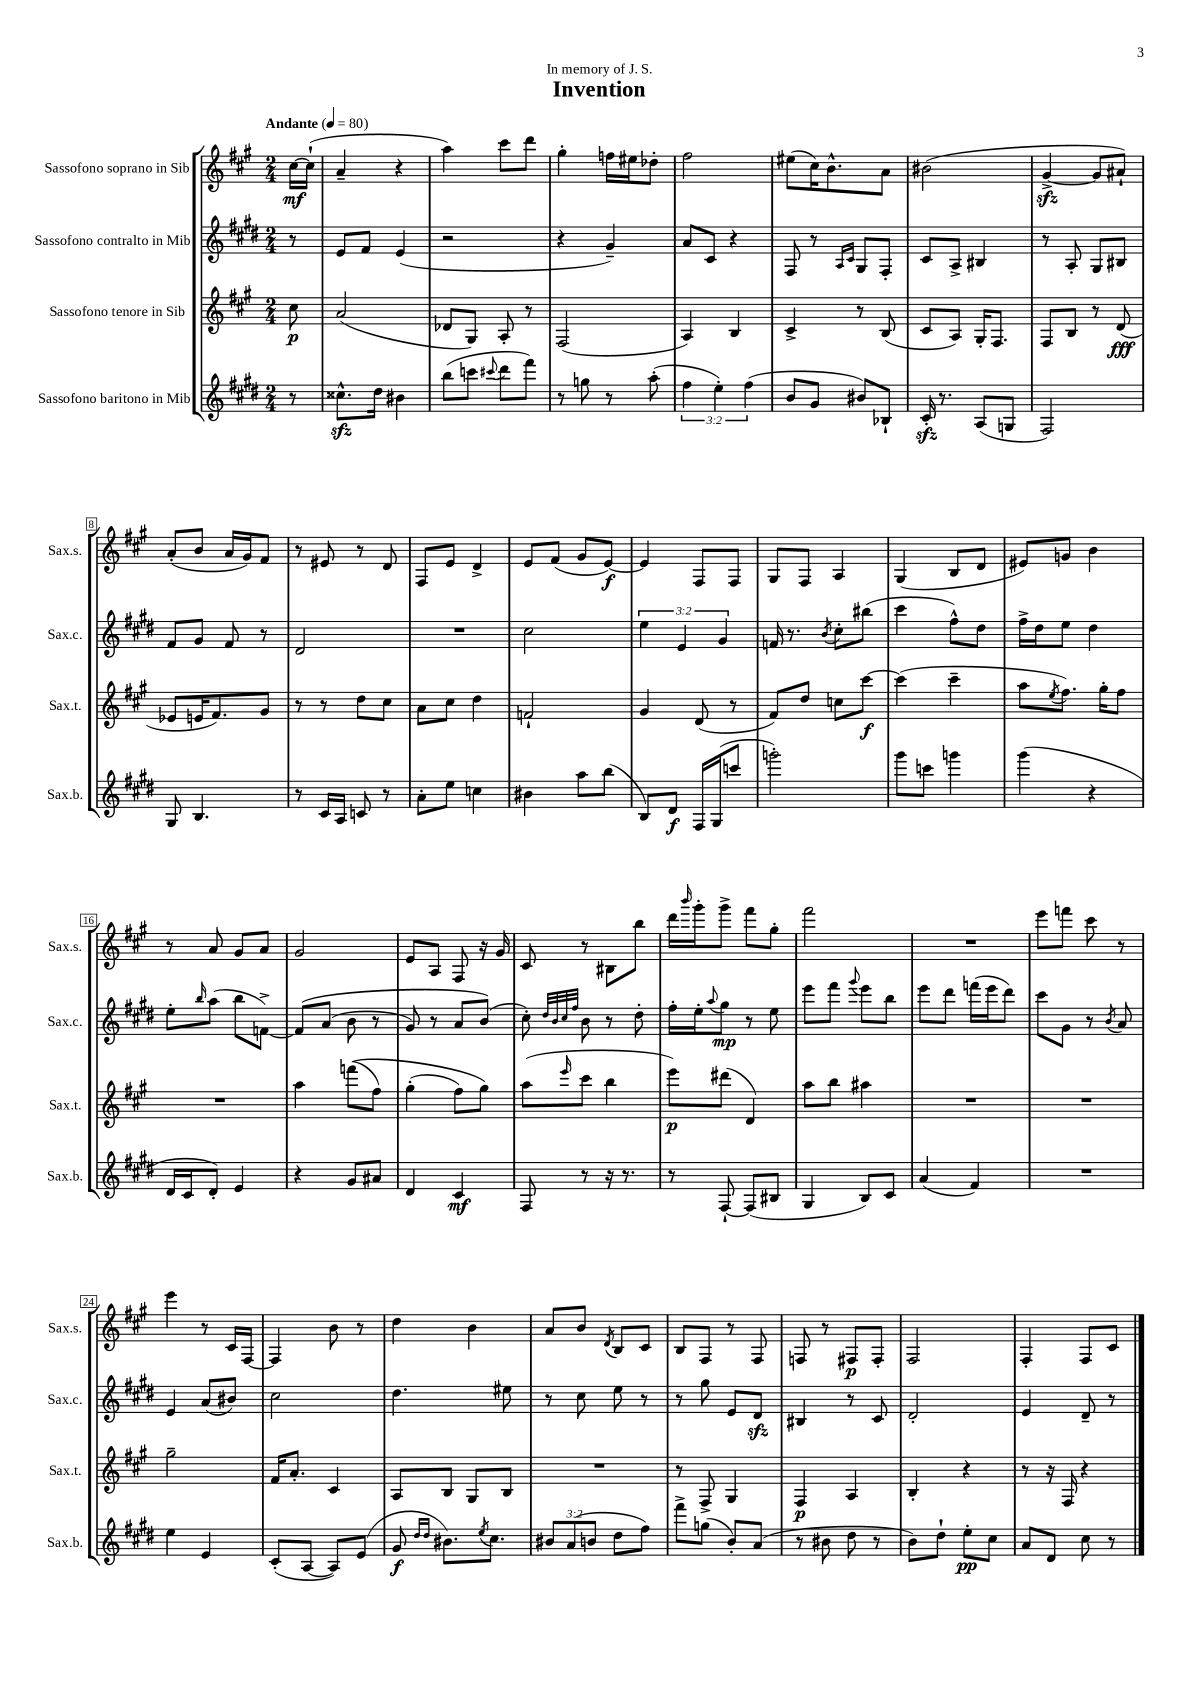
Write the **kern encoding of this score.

**kern	**kern	**kern	**kern
*staff4	*staff3	*staff2	*staff1
*clefG2	*clefG2	*clefG2	*clefG2
*k[f#c#g#d#]	*k[f#c#g#]	*k[f#c#g#d#]	*k[f#c#g#]
*M2/4	*M2/4	*M2/4	*M2/4
*MM80	*MM80	*MM80	*MM80
8r	8cc#	8r	[16cc#
.	.	.	(16cc#`]
=	=	=	=
8.cc##^^	(2a	8e	4a~
.	.	8f#	.
16dd#	.	.	.
4b#	.	(4e	4r
=	=	=	=
(8bb	8d-	2r	4aa)
8ccc	8G#)	.	.
8qqccc#	.	.	.
8ddd#	8A'	.	8ccc#
8fff#)	8r	.	8ddd
=	=	=	=
8r	(2F#	4r	4gg#'
8gg	.	.	.
8r	.	4g#~)	16ff
.	.	.	16ee#
(8aa'	.	.	8dd-'
=	=	=	=
6ff#	4A)	8a	2ff#
.	.	8c#	.
6ee')	.	.	.
.	4B	4r	.
(6ff#	.	.	.
=	=	=	=
8b	4c#^	8F#	(8ee#
8g#	.	8r	16cc#)
.	.	.	8.b^^
.	.	16qqA	.
.	.	16qqc#	.
8b#)	8r	8G#	.
8B-`	(8B	8F#'	8a
=	=	=	=
16c#'	8c#	8c#	(2b#
8.r	.	.	.
.	8A)	8A^	.
(8A	16G#'	4B#	.
.	8.F#	.	.
8G	.	.	.
=	=	=	=
2F#)	8F#	8r	[4g#^
.	8B	8A'	.
.	8r	8G#	8g#]
.	(8d	8B#	8a#`)
=	=	=	=
8G#	8e-	8f#	(8a'
4.B	16e	8g#	8b
.	8.f#)	.	.
.	.	8f#	16a
.	.	.	16g#)
.	8g#	8r	8f#
=	=	=	=
8r	8r	2d#	8r
16c#	8r	.	8e#
16A	.	.	.
8c	8dd	.	8r
8r	8cc#	.	8d
=	=	=	=
8a'	8a	2r	8F#
8ee	8cc#	.	8e
4cc	4dd	.	4d^
=	=	=	=
4b#	2f`	2cc#	8e
.	.	.	(8f#
8aa	.	.	8g#
(8bb	.	.	[8e)
=	=	=	=
8B)	4g#	6ee	4e]
8d#	.	.	.
.	.	6e	.
16F#	(8d	.	8F#
(16G#	.	.	.
.	.	6g#	.
8ccc	8r	.	8F#
=	=	=	=
2ggg')	8f#)	16f	8G#
.	.	8.r	.
.	8dd	.	8F#
.	.	8qb	.
.	8cc	8cc#'	4A
.	[8ccc#	(8bb#	.
=	=	=	=
8ggg#	(4ccc#]	4ccc#	(4G#
8ccc	.	.	.
4ggg	4ccc#~	8ff#^^)	8B
.	.	8dd#	8d
=	=	=	=
(4ggg#	8aa	16ff#^	8e#)
.	.	16dd#	.
.	8qee	.	.
.	8.ff#)	8ee	8g
4r	.	4dd#	4b
.	16gg#'	.	.
.	8ff#	.	.
=	=	=	=
16d#	2r	8ee'	8r
16c#	.	.	.
.	.	16qqbb	.
8d#')	.	(8aa	8a
4e	.	8bb	8g#
.	.	[8f^)	8a
=	=	=	=
4r	4aa	&(8f]	2g#
.	.	(8a	.
8g#	&((8fff	8b	.
8a#	8ff#)	8r	.
=	=	=	=
4d#	(4gg#'	8g#)	8e
.	.	8r	8A
4c#	8ff#)	8a	8F#
.	8gg#&)	(8b&)	16r
.	.	.	16g#
=	=	=	=
8F#	(8aa	8cc#')	8c#
.	.	32qqdd#	.
.	.	32qqb	.
.	.	32qqcc#	.
.	16qqeee	32qqff#	.
8r	8ccc#	8b	8r
16r	4bb	8r	8B#
8.r	.	.	.
.	.	8dd#'	8bb
=	=	=	=
8r	8eee)	16ff#'	16ddd
.	.	.	16qqbbb
.	.	16ee'	16ggg#'
.	.	8qqaa	.
[8F#`	(8ddd#	8gg#	8ggg#^
(8F#]	4d)	8r	8fff#
8B#	.	8ee	8gg#'
=	=	=	=
4G#	8aa	8eee	2fff#
.	8bb	8fff#	.
.	.	8qqggg#	.
8B)	4aa#	8eee	.
8c#	.	8bb	.
=	=	=	=
(4a	2r	8eee	2r
.	.	8ddd#	.
4f#)	.	(16fff	.
.	.	16eee	.
.	.	8ddd#)	.
=	=	=	=
2r	2r	8ccc#	8eee
.	.	8g#	8fff
.	.	8r	8ccc#
.	.	8qb	.
.	.	8a	8r
=	=	=	=
4ee	2gg#~	4e	4eee
4e	.	(8a	8r
.	.	8b#)	16c#
.	.	.	[16F#
=	=	=	=
(8c#'	16f#	2cc#	4F#]
.	8.a'	.	.
[8A	.	.	.
8A])	4c#	.	8b
(8e	.	.	8r
=	=	=	=
8g#	8A	4.dd#	4dd
16qqdd#	.	.	.
16qqdd#	.	.	.
8.b#)	8B	.	.
.	8G#	.	4b
8qee	.	.	.
8.cc#	.	.	.
.	8B	8ee#	.
=	=	=	=
12b#	2r	8r	8a
(12a	.	.	.
.	.	8cc#	8b
12b	.	.	.
.	.	.	8qd
8dd#	.	8ee	8B
8ff#)	.	8r	8c#
=	=	=	=
8fff#^	8r	8r	8B
(8gg	8F#^	8gg#	8F#
8b')	4G#	8e	8r
(8a	.	8d#	8F#
=	=	=	=
8r	4F#	4B#	8F
8b#	.	.	8r
8dd#	4A	8r	8F#
8r	.	8c#	8F#'
=	=	=	=
8b)	4B'	2d#'	2F#
8dd#`	.	.	.
8ee'	4r	.	.
8cc#	.	.	.
=	=	=	=
8a	8r	4e	4F#'
8d#	16r	.	.
.	16F#	.	.
8cc#	4r	8d#~	8F#
8r	.	8r	8c#
==	==	==	==
*-	*-	*-	*-
